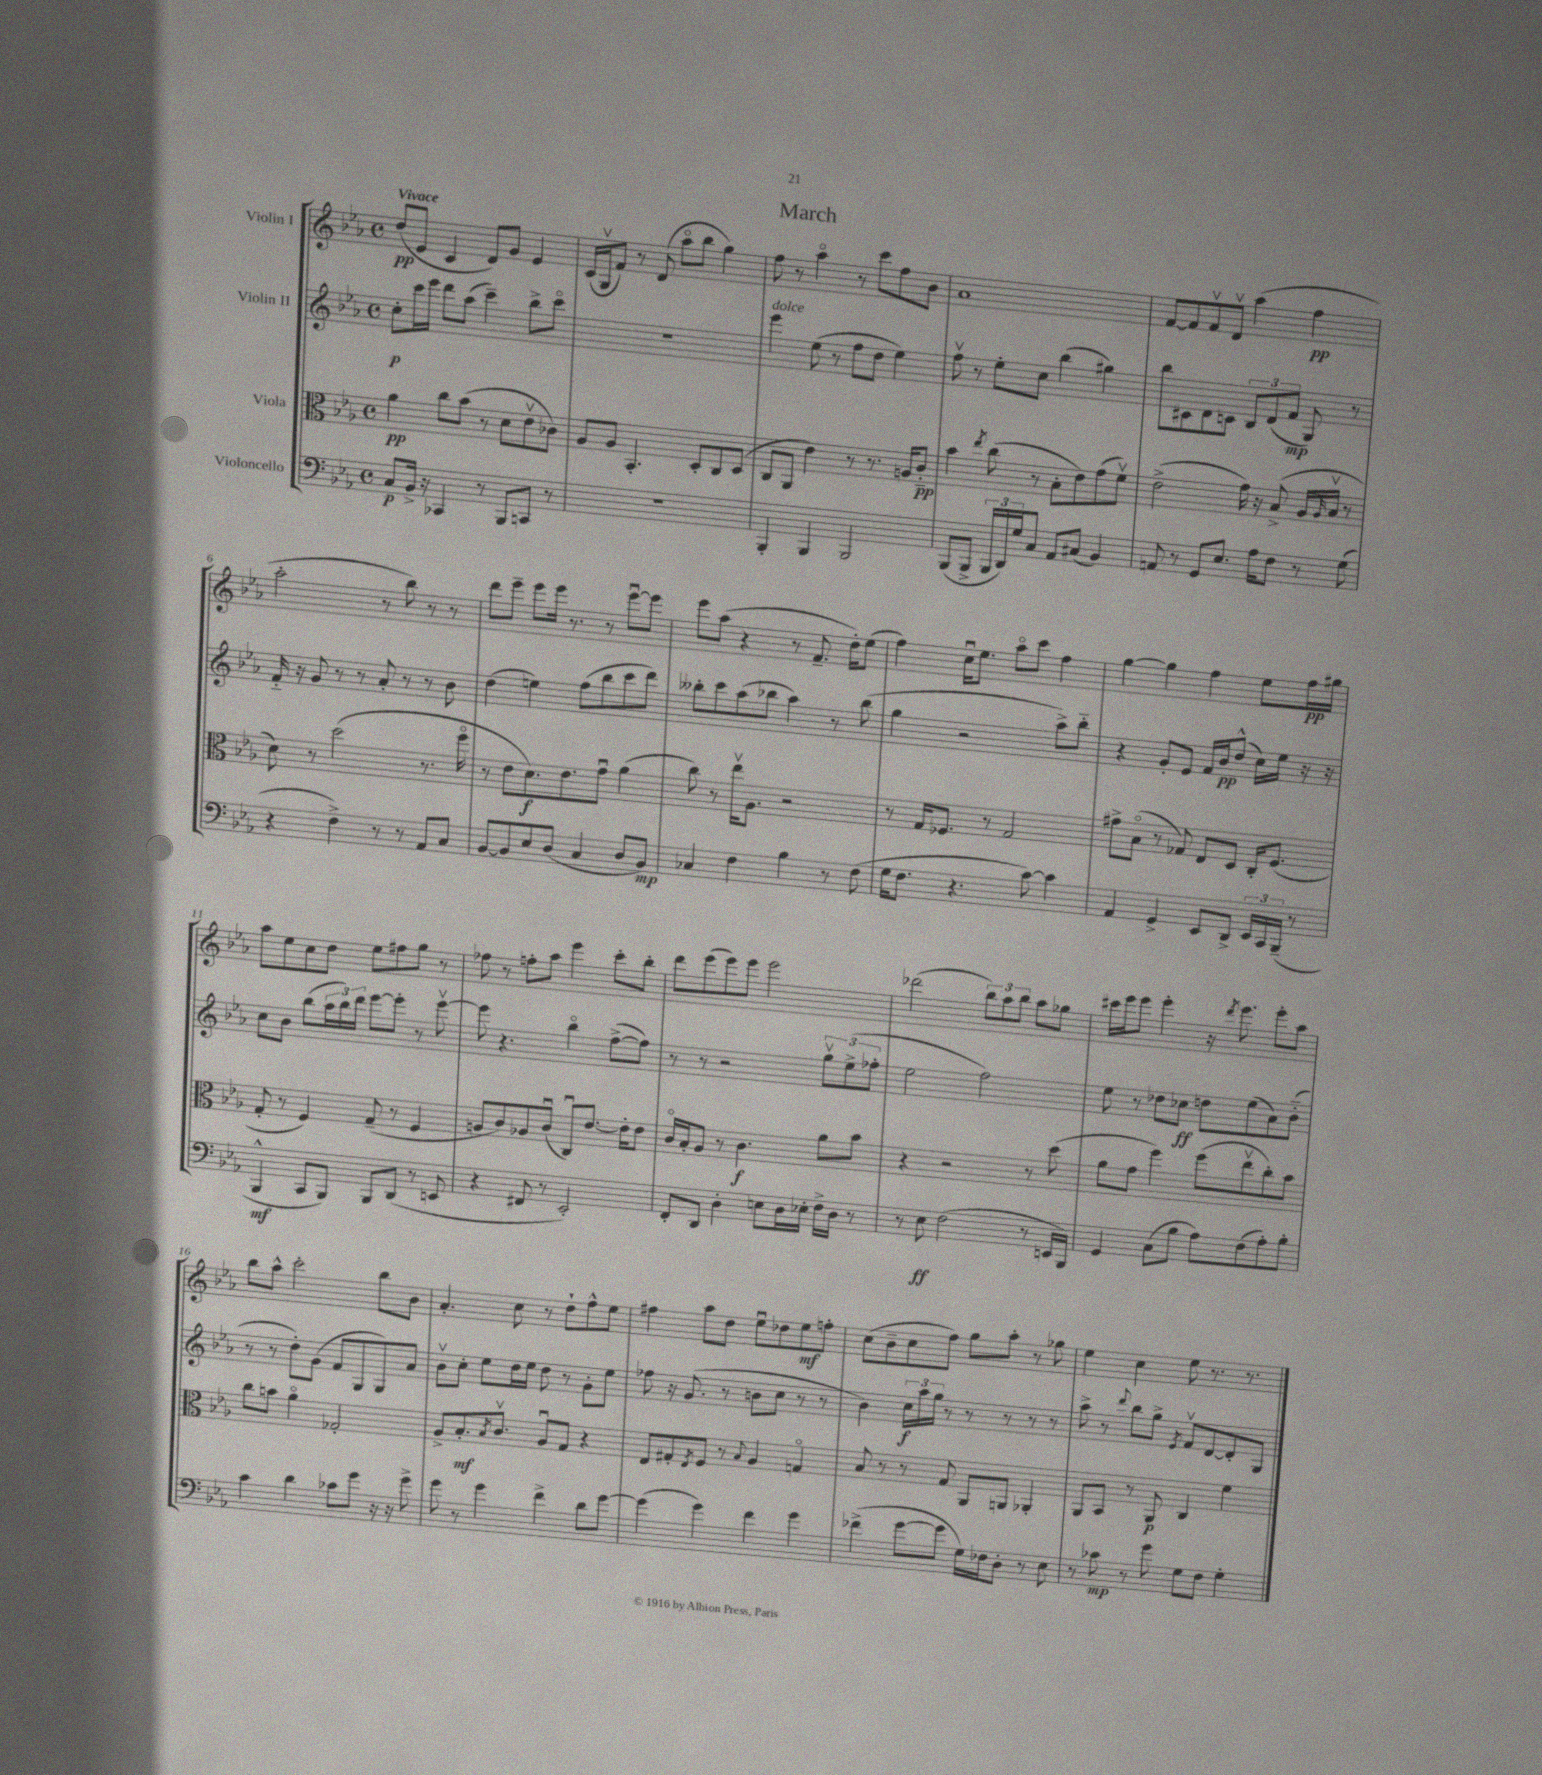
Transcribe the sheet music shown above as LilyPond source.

\header { title = "March" }
<<
\new StaffGroup <<
\new Staff = "s0" \with { instrumentName = "Violin I" } {
    \clef treble \key ees \major \defaultTimeSignature \time 4/4 \tempo "Vivace"
    d''8\pp( ees'8 c'4 d'8) g'8 ees'4 |
    c'16( g16\upbow f'8) r8 d'8( aes''8\flageolet bes''8 g''4) |
    f''8 r8 aes''4\flageolet r8 c'''8 f''8 bes'8 |
    aes'1 |
    f'8~ f'8 f'8\upbow d'8\upbow aes''4( f''4\pp |
    aes''2-. r8 bes''8) r8 r8 |
    d'''8 ees'''8-- ees'''8 ees'''16 r8. r8 ees'''8~\downbow ees'''8 |
    ees'''8 aes''8( r4 r8 f'8.-- d''16-.) ees''8( |
    f''4) c''16\downbow ees''8. aes''8\flageolet c'''8 f''4 |
    g''4~ g''4 f''4 ees''8 f''16\pp gis''16 |
    aes''8 ees''8 c''8 d''8 ees''8 fis''8 g''8 r8 |
    fes''8 r8 f''8-. aes''8 ees'''4 c'''8-. bes''8-. |
    d'''8 ees'''8( ees'''8) ees'''8 ees'''2 |
    des'''2( \tuplet 3/2 { bes''8) aes''8 bes''8 } aes''8 ges''8 |
    cis'''16 ees'''16 ees'''8 ees'''4-. r16 \acciaccatura { d'''8 } ees'''8. ees'''8-. aes''8 |
    bes''8 aes''8-^ c'''2-. bes''8 bes'8 |
    aes'4.-. c''8 r8 d''8-! f''8-^ ees''8 |
    fis''4 aes''8 d''8 ees''8\downbow des''8 ees''8\mf f''8-. |
    c''8( bes'8-- c''8 f''8) g''8 aes''8-. r8 ges''8 |
    ees''4 c''4 ees''8 r8. r8. \bar "|." |
}
\new Staff = "s1" \with { instrumentName = "Violin II" } {
    \clef treble \key ees \major \defaultTimeSignature \time 4/4
    c''8-.\p c'''16 ees'''16 d'''8 aes''8( c'''4--) bes''8-> c'''8\flageolet |
    r1 |
    ees'''4^\markup { \italic "dolce" } ees''8( r8 f''8 d''8 ees''4) |
    f''8\upbow r8 ees''8-. c''8 bes''4( gis''4) |
    bes''8 cis'8 d'8 c'8 \tuplet 3/2 { bes8 d'8( f'8\mp } g8) r8 |
    f'16-_ r16 g'8 r8 r8 aes'8-. r8 r8 bes'8 |
    d''4( e''4) f''8( bes''8 c'''8 d'''8) |
    beses''8-. c'''8 aes''8( bes''8 aes''4) r8 bes''8( |
    g''4 r2 aes''8->) bes''8-_ |
    r4 g'8-. ees'8 f'16 bes'16\pp d''8-^( c''16) ees''16 r16 r16 |
    c''8 bes'8 bes''8( \tuplet 3/2 { aes''16 bes''16) d'''16 } ees'''8~ ees'''8-. r8 ees'''8~\upbow |
    ees'''8 r4. bes''4\flageolet f''8~->( f''8) |
    r8 r8 r2 \tuplet 3/2 { g''8\upbow ees''8->( fes''8-. } |
    ees''2 f''2) |
    ees''8 r8 des''8 ces''8\ff d''8 ees''8( aes'8) bes'8-_( |
    r8 r8 d''8-.) g'8( f'8 g8 g8) aes'8 |
    bes'8\upbow c''8-. ees''8 d''16 ees''16 d''8 r8 g'8-. ees''8 |
    fes''8 r16 g'8.( r8 b'8 c''8 r8 r8 |
    bes'4) \tuplet 3/2 { c''16\f aes''16 g''16 } r8 r8 r8 r8 r8 |
    aes''8-> r8 \appoggiatura { d'''8 } bes''8 g''8-> \acciaccatura { ees'8 } f'8\upbow d'8~ d'8-. g8 \bar "|." |
}
\new Staff = "s2" \with { instrumentName = "Viola" } {
    \clef alto \key ees \major \defaultTimeSignature \time 4/4
    aes'4\pp c''8 bes'8( r8 d'8 ees'8\upbow ces'8) |
    aes8 aes8 bes,4.-. d8-. c8 d8( |
    c8 aes,8 ees'4) r8 r8. a16 c'8-_\pp |
    bes'4 \acciaccatura { ees''8 } c''8( r8 bes8-. ees'8) g'8( f'8\upbow) |
    ees'2->( g'16) r16 bes8->( aes16 \grace { aes16 } bes16\upbow r8 |
    d'8) r8 d''2( r8. f''16\flageolet |
    r8 ees'8 d'8.\f) ees'8. g'8\downbow aes'4( |
    c''8) r8 ees''16\upbow aes8. r2 |
    r8 g16 fes8. r8 g2 |
    gis'8-> bes8\flageolet( r8 ges8) ees8 d8 c16-. f8.( |
    g8-. r8 f4) g8--( r8 f4 |
    a8 c'8) aes8 c'8\downbow( c8\downbow) ees'8.~ ees'16-. ees'8 |
    c'16\flageolet bes16-. aes8 r8 c'4.\f aes'8 bes'8 |
    r4 r2 r8 d''8( |
    aes'8 g'8 f''4) f''8( ees''8\upbow c''8-.) bes'8 |
    c''8 b'8 aes'4\flageolet ges2-. |
    aes8-> bes8.-.\mf \acciaccatura { bes8 } c'8.\upbow aes8\downbow g8 r4 |
    ees8 gis8-. \acciaccatura { ees8 } f8 r8 \appoggiatura { bes8 } aes4 g4\flageolet |
    bes8 r8 r8 g8 aes,8 a,8 aes,4-. |
    aes,8 bes,8 r8 aes,8\p c4 f'4 \bar "|." |
}
\new Staff = "s3" \with { instrumentName = "Violoncello" } {
    \clef bass \key ees \major \defaultTimeSignature \time 4/4
    c8\p bes,16-> r16 ces,4 r8 bes,,8 c,8 r8 |
    R1 |
    bes,,4-. bes,,4 bes,,2 |
    bes,,8( bes,,8-> \tuplet 3/2 { bes,,16 d,16) g16 } c8 aes,8 cis8( bes,4) |
    a,8 r8 g,8 ees8. aes16 f8 r8 g8( |
    r4 f4->) r8 r8 aes,8 c8 |
    bes,8~ bes,8 ees8 d8( c4 d8 bes,8\mp) |
    ces4 f4 bes4 r8 f8( |
    g16 f8. r4. c'8~) c'4 |
    aes,4 g,4-> ees,8 d,8-> \tuplet 3/2 { ees,16 c,16 bes,,16--( } r8 |
    bes,,4-^\mf c,8 bes,,8) bes,,8 d,8( r8 e,8 |
    r4 fis,8 r8 ees,2-.) |
    f,8-. d,8 d4-. e8 d16 ees16-. f16-> d16 r8 |
    r8 ees8\ff f2( r8 e,16 bes,,16) |
    g,4 c8( bes8 aes8) f8( aes8-.) bes8-. |
    c'4 d'4 ces'8 g'8 r16 r16 g'8-> |
    g'8 r8 g'4 f'4-> d'8 g'8~ |
    g'4( g'4) f'4 g'4 |
    fes'4->( g'8~ g'8 g16) fes16 d8-. r8 ees8 |
    r8 ces'8\mp r8 g'8 g8 f8 g4-. \bar "|." |
}
>>
>>
